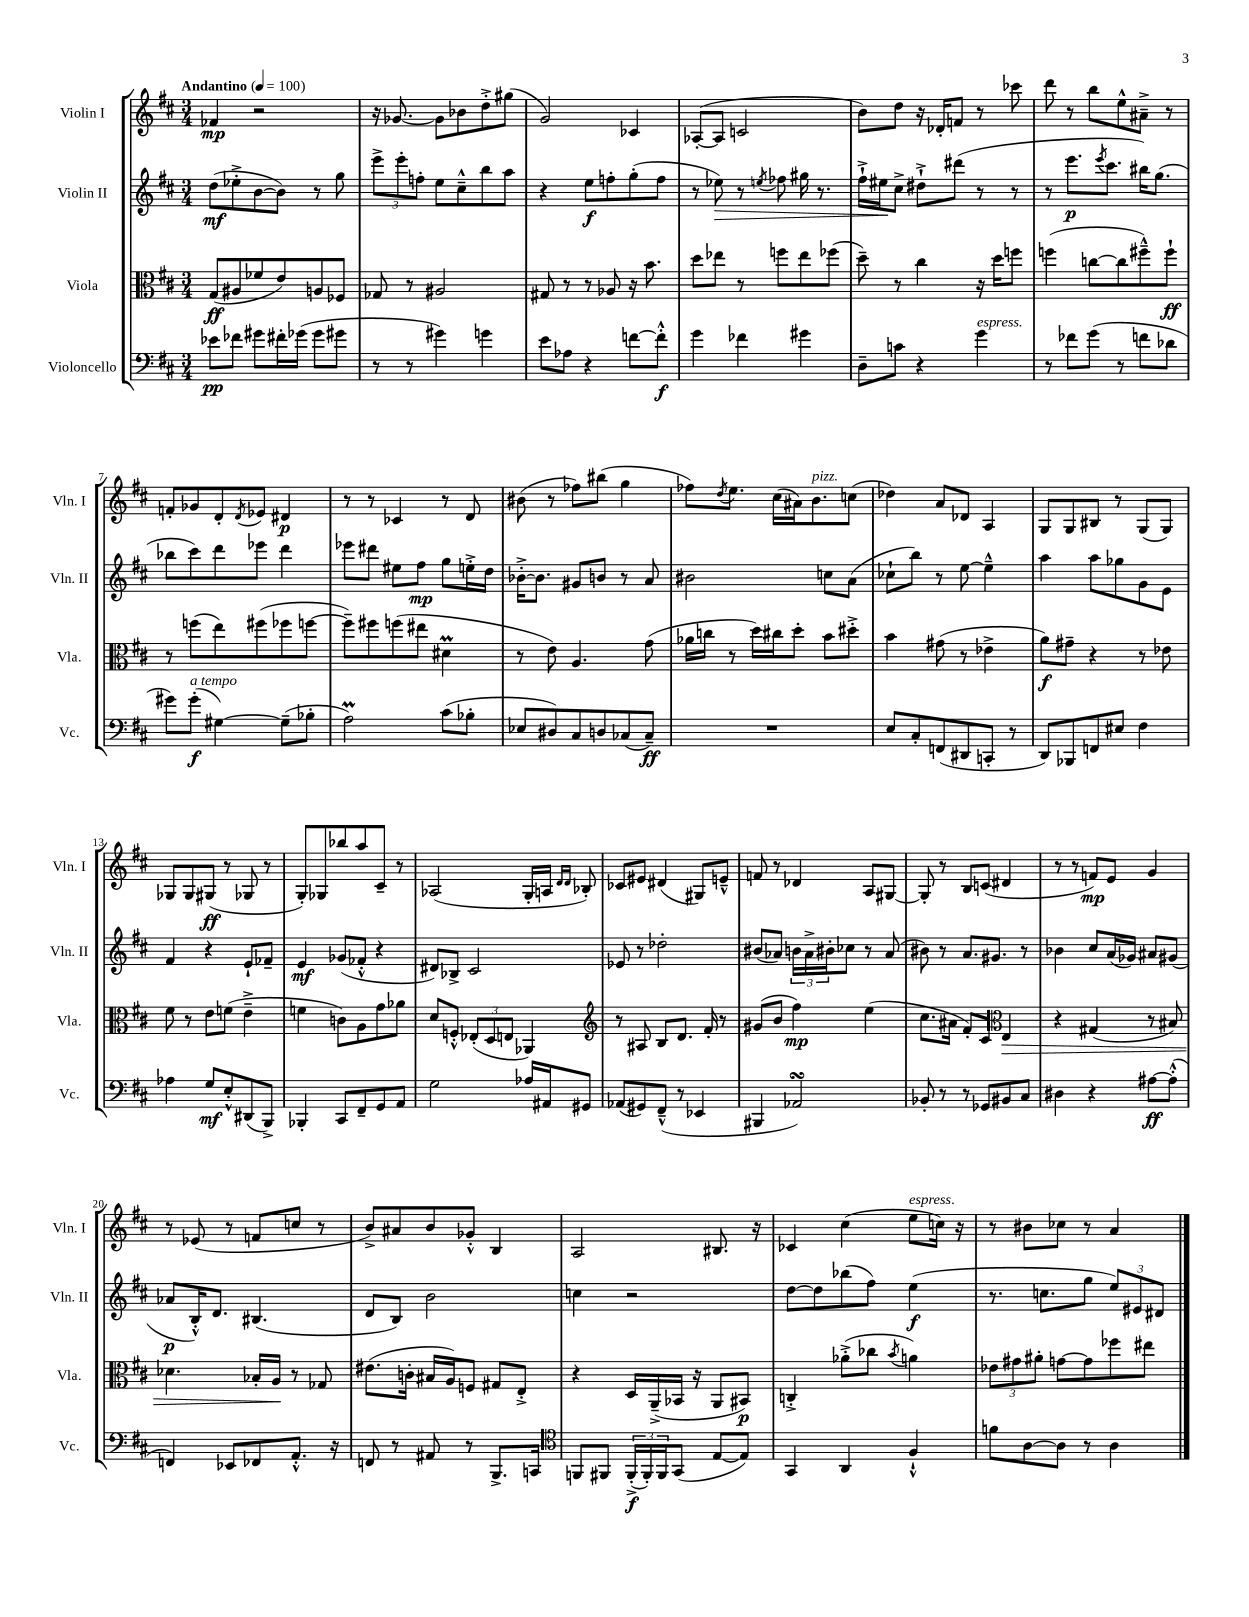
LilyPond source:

<<
\new StaffGroup <<
\new Staff = "s0" \with { instrumentName = "Violin I" shortInstrumentName = "Vln. I" } {
    \clef treble \key d \major \numericTimeSignature \time 3/4 \tempo "Andantino" 4 = 100
    fes'4\mp r2 |
    r16 ges'8.~ ges'8 bes'8 d''8-.-> gis''8( |
    g'2) ces'4 |
    aes8~-.( aes8 c'2 |
    b'8) d''8 r16 des'16-. f'8 r8 ces'''8 |
    d'''8 r8 b''8 e''8-^ ais'8---> r8 |
    f'8-. ges'8 d'8-. \acciaccatura { d'8 } ees'8 dis'4\p |
    r8 r8 ces'4 r8 d'8 |
    bis'8( r8 fes''8) bis''8( g''4 |
    fes''8) \acciaccatura { d''8 } e''8. cis''16( ais'16) b'8.^\markup { \italic "pizz." } c''8( |
    des''4) a'8 des'8 a4 |
    g8 g8 bis8 r8 g8( g8) |
    ges8 ges8 gis8\ff( r8 ges8 r8 |
    g8-.) ges8 bes''8 a''8 cis'8-- r8 |
    aes2( g16-. a16 \grace { d'16 d'16 } bes8-.) |
    ces'8 eis'8 dis'4( gis8) e'8---^ |
    f'8 r8 des'4 a8 gis8~ |
    gis8-. r8 b8 c'8( dis'4 |
    r8 r8 f'8\mp) e'8 g'4 |
    r8 ees'8( r8 f'8 c''8 r8 |
    b'8->) ais'8 b'8 ges'8-.-^ b4 |
    a2 bis8. r16 |
    ces'4 cis''4( e''8^\markup { \italic "espress." } c''16) r16 |
    r8 bis'8 ces''8 r8 a'4 \bar "|." |
}
\new Staff = "s1" \with { instrumentName = "Violin II" shortInstrumentName = "Vln. II" } {
    \clef treble \key d \major \numericTimeSignature \time 3/4
    d''8\mf( ees''8-.-> b'8~ b'8) r8 g''8 |
    \tuplet 3/2 { e'''8-> e'''8-. f''8-. } e''8 cis''8---^ b''8 a''8 |
    r4 e''8\f f''8-. g''8-.( f''8 |
    r8 ees''8\>) r8 \acciaccatura { e''8 } fes''8 gis''16 r8. |
    fis''16-!-> eis''16\! cis''8-> dis''8-!-> dis'''8( r8 r8 |
    r8 e'''8.\p \acciaccatura { e'''8 } cis'''8. bis''16) g''8.( |
    bes''8 cis'''8) d'''8 ees'''8 d'''4 |
    ees'''8 dis'''8 eis''8 fis''8\mp g''8 e''16-.-> d''16 |
    bes'16~-.-> bes'8. gis'8 b'8 r8 a'8 |
    bis'2 c''8 a'8( |
    ces''8-! b''8) r8 e''8~ e''4---^ |
    a''4 a''8 ges''8 g'8 e'8 |
    fis'4 r4 e'8-! fes'8-- |
    e'4\mf ges'8( fes'8-.-^ r4 |
    dis'8) bes8-> cis'2 |
    ees'8 r8 des''2-. |
    bis'8( aes'8) \tuplet 3/2 { b'16 aes'16-> bis'16-. } ces''8 r8 aes'8( |
    bis'8) r8 a'8. gis'8. r8 |
    bes'4 cis''8 a'16( ges'16) ais'8 gis'8( |
    aes'8\p b16-.-^) d'8. bis4.( |
    d'8 b8) b'2 |
    c''4 r2 |
    d''8~ d''8 bes''8( fis''8) e''4\f( |
    r8. c''8. g''8 \tuplet 3/2 { e''8) eis'8 dis'8 } \bar "|." |
}
\new Staff = "s2" \with { instrumentName = "Viola" shortInstrumentName = "Vla." } {
    \clef alto \key d \major \numericTimeSignature \time 3/4
    g8\ff( ais8 fes'8 e'8) a8 fes8 |
    ges8 r8 ais2 |
    gis8 r8 r8 aes8 r16 b'8. |
    d''8 ees''8 r8 f''8 ees''8 fes''8( |
    d''8--) r8 cis''4 r16 d''16 f''8 |
    f''4( c''8~ c''8 fis''8---^) fis''8-!\ff |
    r8 f''8( e''8) fis''8( fes''8 f''8~ |
    f''8--) fis''8 f''8( eis''8 dis'4\prall |
    r8 e'8) a4. g'8( |
    aes'16 c''16 r8 d''16) cis''16 d''8-. b'8 dis''8-.-> |
    b'4 gis'8( r8 ees'4-> |
    a'8\f) gis'8-- r4 r8 ees'8 |
    fis'8 r8 e'8 f'8( e'4---> |
    f'4 c'8) a8 g'8 aes'8 |
    d'8 f8-.-^ \tuplet 3/2 { ees8-.( d8 e8 } aes,4) |
    \clef treble r8 ais8 b8 d'8. fis'16-. r8 |
    gis'8( b'8 fis''4\mp) e''4( |
    cis''8. ais'16 fis'8-.) cis'8 \clef alto e4\> |
    r4 gis4( r8 bis8) |
    des'4. bes16-. a16\! r8 ges8 |
    eis'8.( c'16-. bis16 a16) f8 gis8 e8-.-> |
    r4 d16 a,16--->( bes,16 r16 a,8 bis,8\p) |
    c4-.-> aes'8-.->( ces''8 \acciaccatura { b'8 } a'4) |
    \tuplet 3/2 { ees'8 gis'8 ais'8-. } g'8~ g'8 fes''8 eis''8 \bar "|." |
}
\new Staff = "s3" \with { instrumentName = "Violoncello" shortInstrumentName = "Vc." } {
    \clef bass \key d \major \numericTimeSignature \time 3/4
    ees'8\pp fes'8 gis'8 fis'16-. ges'16( ges'8 gis'8 |
    r8 r8 gis'4) g'4 |
    e'8 aes8 r4 f'8~ f'8-.-^\f |
    g'4 fes'4 gis'4 |
    d8-- c'8 r4 g'4^\markup { \italic "espress." } |
    r8 fes'8 g'8( r8 f'8 des'8 |
    gis'8) gis'8-.\f^\markup { \italic "a tempo" }( gis4~) gis8--( bes8-. |
    a2\prall) cis'8( bes8-. |
    ees8 dis8) cis8 d8 ces8( ces8--\ff) |
    R2. |
    e8 cis8-. f,8( dis,8 c,8-. r8 |
    d,8) bes,,8 f,8 eis8 fis4 |
    aes4 g8\mf e8-.-^ dis,8( b,,8->) |
    bes,,4-. cis,8 fis,8-- g,8 a,8 |
    g2 aes16 ais,16 gis,8 |
    aes,8( gis,8) fis,8---^( r8 ees,4 |
    bis,,4 aes,2\turn) |
    bes,8-. r8 r8 ges,8 bis,8 cis8 |
    dis4 r4 ais8~\ff ais8-.-^( |
    f,4) ees,8 fes,8 a,8.-.-^ r16 |
    f,8 r8 ais,8 r8 b,,8.-> c,16 |
    \clef tenor f,8 fis,8 \tuplet 3/2 { fis,16-.->\f( fis,16-.) fis,16 } g,8( e8~ e8) |
    g,4 a,4 fis4-!-^ |
    f'8 a8~ a8 r8 a4 \bar "|." |
}
>>
>>
